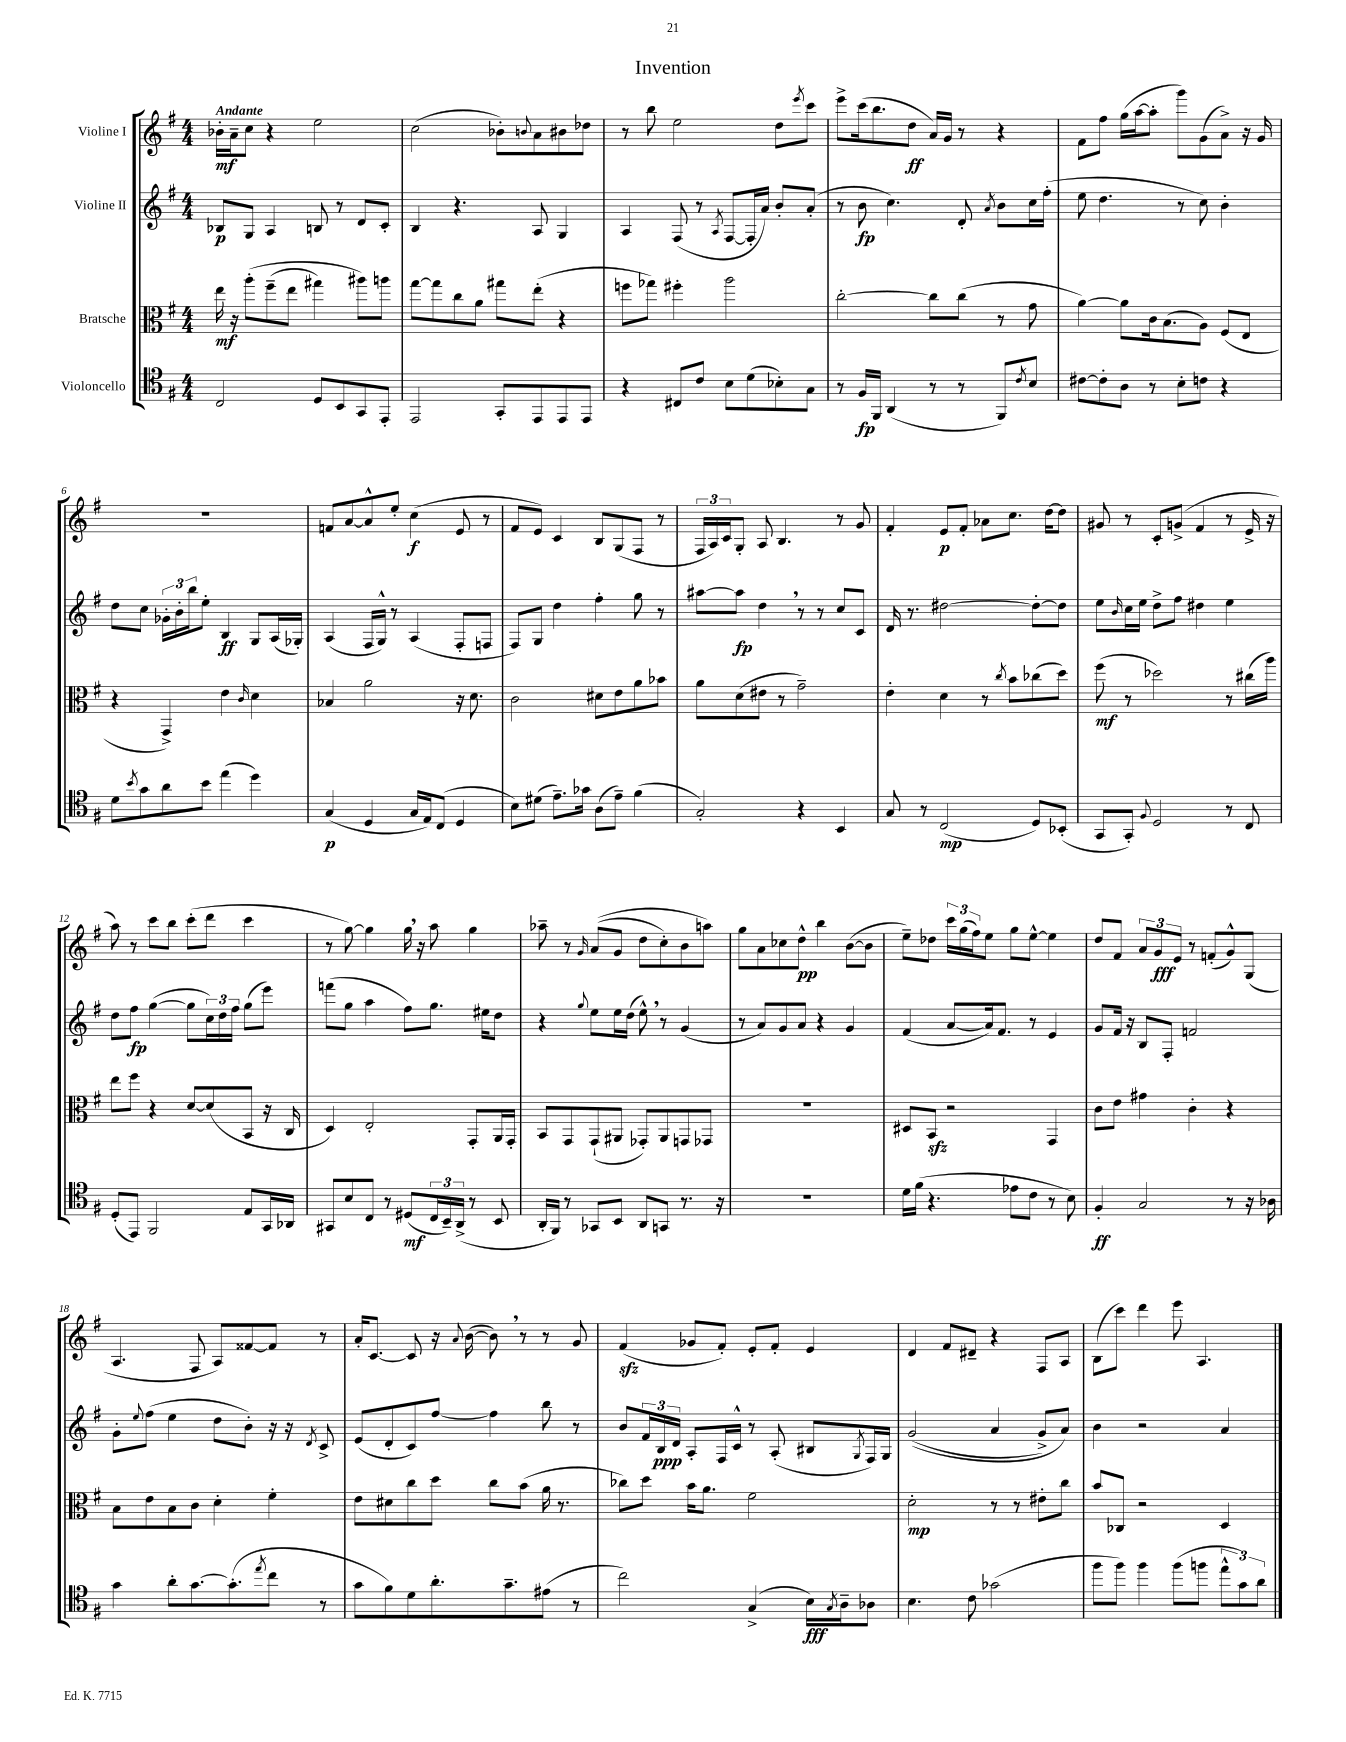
\header { title = "Invention" }
<<
\new StaffGroup <<
\new Staff = "s0" \with { instrumentName = "Violine I" } {
    \clef treble \key g \major \numericTimeSignature \time 4/4 \tempo "Andante"
    bes'16-.\mf a'16-- c''8 r4 e''2 |
    c''2( bes'8-.) \appoggiatura { b'8 } a'8 bis'8 des''8 |
    r8 b''8 e''2 d''8 \acciaccatura { e'''8 } c'''8 |
    e'''8-> c'''16( b''8. d''8\ff a'16) g'16 r8 r4 |
    fis'8 fis''8 g''16( a''16~ a''8-. g'''8) g'8( a'8->) r16 g'16 |
    R1 |
    f'8 a'8~ a'8-^ e''8-. c''4\f( e'8 r8 |
    fis'8 e'8) c'4 b8 g8( fis8 r8 |
    \tuplet 3/2 { fis16 a16) c'16 } g8-. a8 b4. r8 g'8 |
    fis'4-. e'8\p fis'8-. aes'8 c''8. d''16~ d''8 |
    gis'8 r8 c'8-. g'8->( fis'4 r8 e'16-> r16 |
    a''8) r8 c'''8 b''8 c'''8-.( d'''8 c'''4 |
    r8 g''8~) g''4 g''16 \breathe r16 a''8 g''4 |
    aes''8-- r8 \grace { g'16 } a'8(\( g'8 d''8 c''8-.) b'8 a''8\) |
    g''8 a'8 ces''8 d''8-^\pp b''4 b'8~( b'8 |
    e''8--) des''8 \tuplet 3/2 { c'''16 g''16( fis''16) } e''8 g''8 e''8~-^ e''4 |
    d''8 fis'8 \tuplet 3/2 { a'8 g'8\fff e'8 } r8 f'8-.( g'8-^) g8( |
    a4. fis8 a8) fisis'8~ fisis'8 r8 |
    a'16-. c'8.~ c'8 r16 \appoggiatura { a'8 } b'16~( b'8) \breathe r8 r8 g'8 |
    fis'4\sfz( ges'8 fis'8-.) e'8-. fis'8-. e'4 |
    d'4 fis'8 dis'8-- r4 fis8 a8 |
    b8( c'''8) d'''4 e'''8 a4. \bar "|." |
}
\new Staff = "s1" \with { instrumentName = "Violine II" } {
    \clef treble \key g \major \numericTimeSignature \time 4/4
    bes8\p g8 a4 b8 r8 d'8 c'8-. |
    b4 r4. a8 g4 |
    a4 fis8( r8 \acciaccatura { a8 } fis8~ fis16-. a'16) b'8-. a'8-.( |
    r8 b'8\fp c''4.) d'8-. \acciaccatura { a'8 } b'8 c''16 fis''16-.( |
    e''8 d''4. r8 c''8) b'4-. |
    d''8 c''8 \tuplet 3/2 { ges'16-. b'16-. b''16 } e''8-. b4\ff g8 a16( ges16-.) |
    a4( fis16 g16-^) r8 a4( fis8-. f8 |
    fis8) g8 d''4 fis''4-. g''8 r8 |
    ais''8~ ais''8\fp d''4 \breathe r8 r8 c''8 c'8 |
    d'16 r8. dis''2~ dis''8~-. dis''8 |
    e''8 \grace { b'16 } c''16 e''16 d''8-> fis''8 dis''4 e''4 |
    d''8 fis''8\fp g''4~( g''8 \tuplet 3/2 { c''16) d''16 fis''16 } g''8( e'''8) |
    f'''8( g''8 a''4 fis''8) g''8. eis''16 d''8 |
    r4 \appoggiatura { g''8 } e''8 e''16 d''16( e''8-^) \breathe r8 g'4( |
    r8 a'8) g'8 a'8 r4 g'4 |
    fis'4( a'8~ a'16) fis'8. r8 e'4 |
    g'8 fis'16 r16 b8 fis8-. f'2 |
    g'8-. \appoggiatura { e''8 } fis''8( e''4 d''8 b'8-.) r16 r16 \acciaccatura { d'8 } c'8-> |
    e'8( d'8-. c'8) fis''8~ fis''4 b''8 r8 |
    b'8 \tuplet 3/2 { fis'16 b16\ppp d'16 } a8-. fis16 c'16-^ r8 a8-.( bis8 \acciaccatura { g8 } fis16) g16 |
    g'2(\( a'4 g'8->) a'8\) |
    b'4 r2 a'4 \bar "|." |
}
\new Staff = "s2" \with { instrumentName = "Bratsche" } {
    \clef alto \key g \major \numericTimeSignature \time 4/4
    e''16\mf r16 a''8-.\( fis''8--( e''8 gis''4) ais''8\) a''8 |
    g''8~ g''8 c''8 a'8 gis''8 e''8-.( r4 |
    f''8 ges''8) fis''4-. a''2 |
    c''2~-. c''8 c''8( r8 g'8 |
    a'4~) a'8 c'16 b8.( a8) fis8( e8 |
    r4 g,4->) e'4 \grace { c'16 } d'4 |
    bes4 a'2 r16 d'8. |
    c'2 dis'8 e'8 a'8 bes'8 |
    a'8 d'8( eis'8 r8 g'2--) |
    e'4-. d'4 r8 \acciaccatura { c''8 } b'8 ces''8( d''8) |
    fis''8\mf( r8 des''2) r8 cis''16( a''16) |
    e''8 fis''8 r4 d'8~ d'8( b,8 r16 c16 |
    d4) e2-. g,8-. a,16 g,16-. |
    b,8 g,8 g,8-!( ais,8 ges,8-.) ais,8 g,8 ges,8 |
    R1 |
    dis8 b,8\sfz r2 g,4 |
    c'8 e'8 gis'4 c'4-. r4 |
    b8 e'8 b8 c'8 d'4-. fis'4-. |
    e'8 dis'8 c''8 d''8 c''8 b'8( a'16 r8. |
    ces''8) d''8 b'16 a'8. fis'2 |
    d'2-.\mp r8 r8 eis'8-. c''8 |
    b'8 ces8 r2 d4 \bar "|." |
}
\new Staff = "s3" \with { instrumentName = "Violoncello" } {
    \clef tenor \key g \major \numericTimeSignature \time 4/4
    c2 d8 b,8 g,8 e,8-. |
    e,2 g,8-. e,8 e,8 e,8 |
    r4 cis8 c'8 b8 d'8( bes8-.) g8 |
    r8 fis16\fp fis,16 a,4( r8 r8 fis,8) \acciaccatura { c'8 } b8 |
    cis'8~ cis'8-. a8 r8 b8-. c'8 r4 |
    d'8 \acciaccatura { b'8 } g'8 a'8 b'8 e''4( d''4) |
    g4\p( d4 g16 e16) c8( d4 |
    b8) dis'8( e'8.--) ges'16 a8( e'8--) fis'4( |
    g2-.) r4 b,4 |
    g8 r8 c2\mp( d8) bes,8-.( |
    g,8 g,8-.) \appoggiatura { fis8 } d2 r8 c8 |
    d8-.( e,8) fis,2 e8 g,16 aes,16 |
    gis,8 b8 c8 r8 dis8\mf( \tuplet 3/2 { c16 b,16--) a,16->( } r8 b,8 |
    a,16-. fis,16) r8 ges,8 b,8 a,8 g,8 r8. r16 |
    R1 |
    d'16 fis'16( r4. ees'8 c'8 r8 b8) |
    fis4-.\ff g2 r8 r16 aes16 |
    g'4 a'8-. g'8.~ g'8.-.( \acciaccatura { e''8 } c''8 r8 |
    g'8 fis'8) d'8 a'8.-. g'8.-- eis'8( r8 |
    c''2) g4->( b16\fff) \acciaccatura { g8 } a16-- aes8 |
    b4. c'8 ges'2( |
    fis''8 fis''8) fis''4 fis''8( f''8 \tuplet 3/2 { e''8-^ g'8) a'8 } \bar "|." |
}
>>
>>
